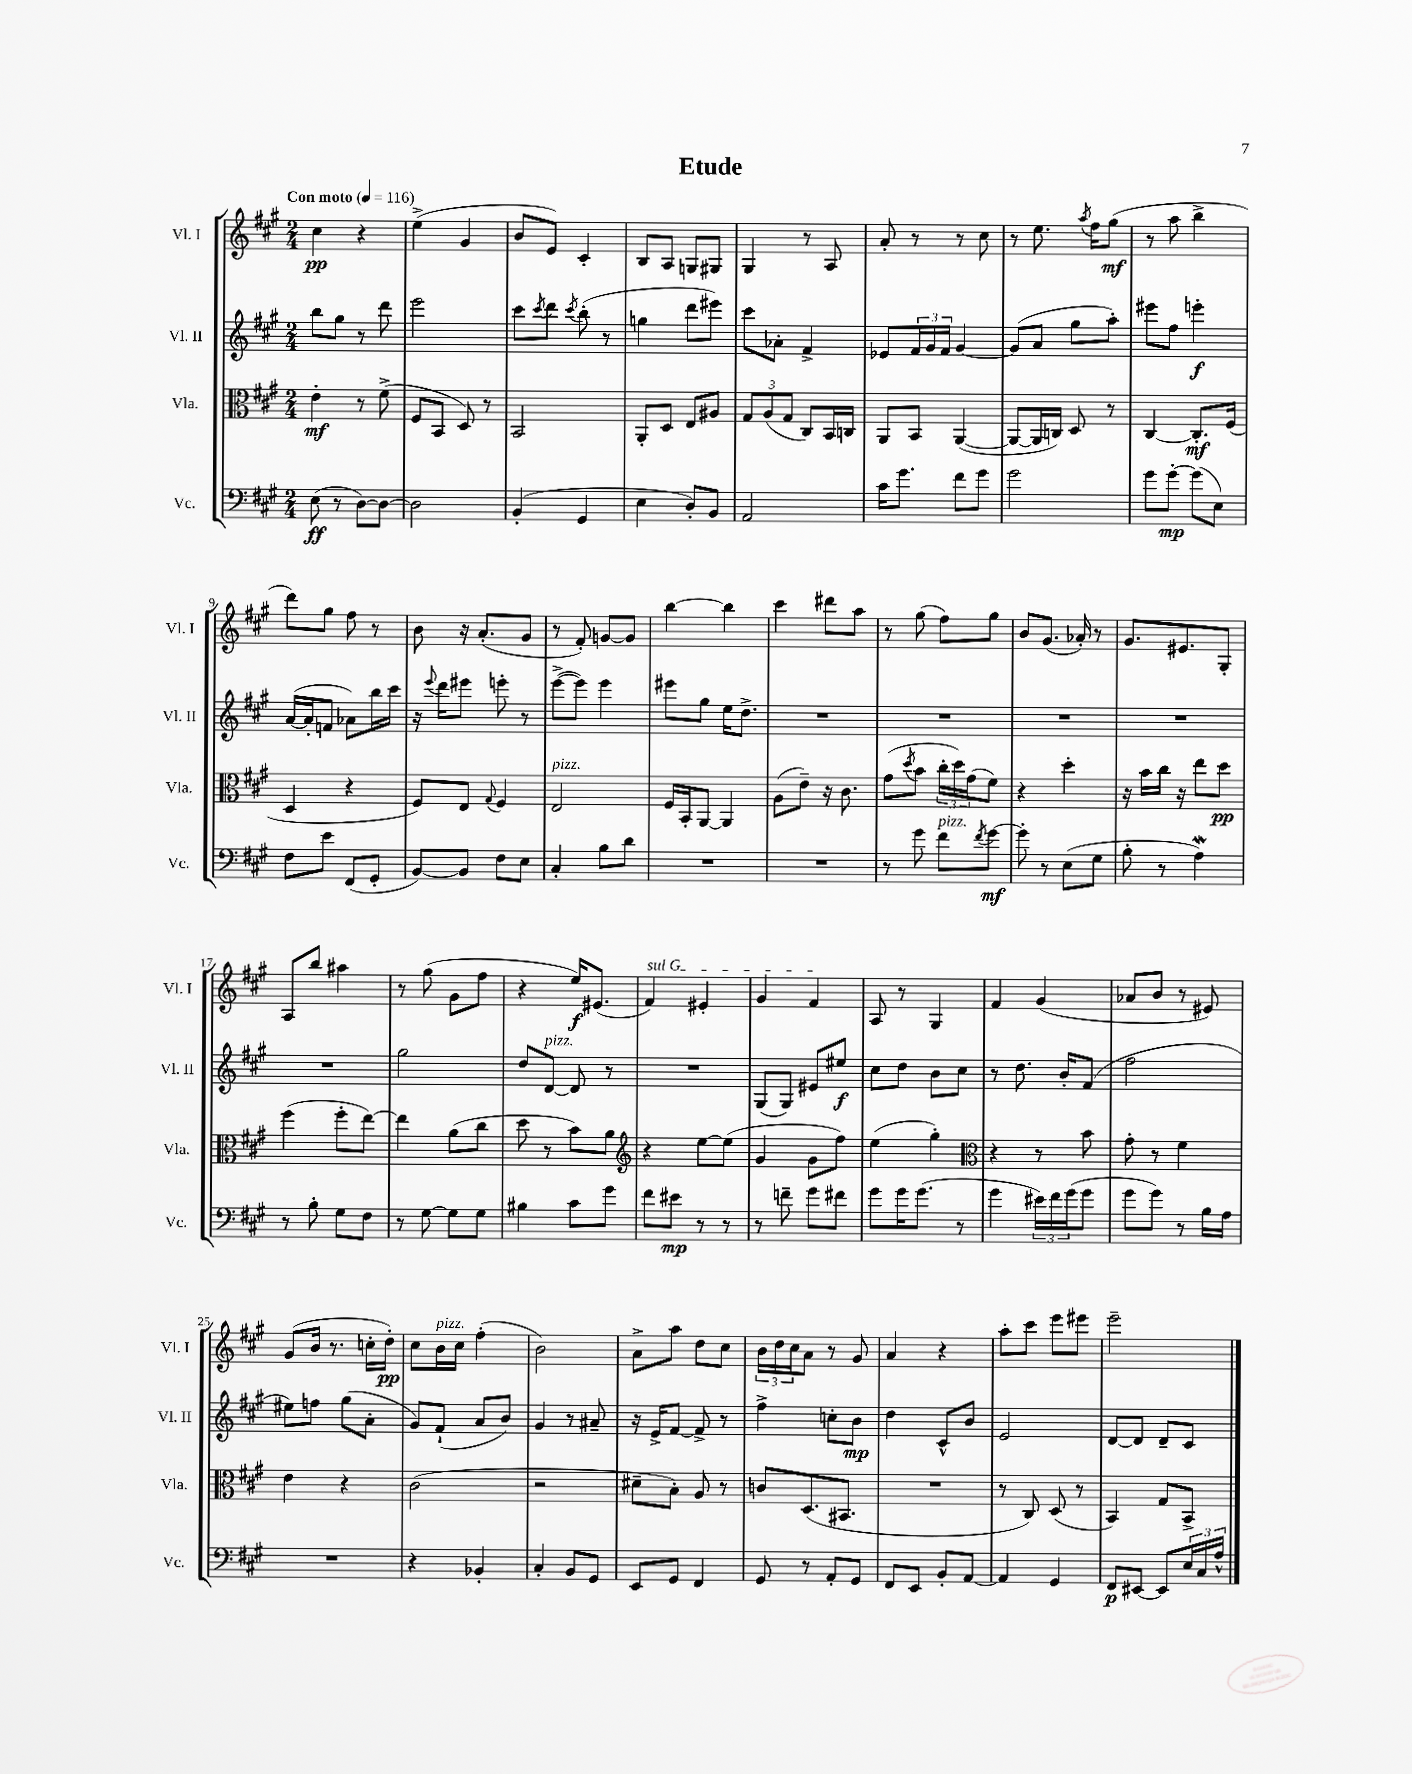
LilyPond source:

\header { title = "Etude" }
<<
\new StaffGroup <<
\new Staff = "s0" \with { instrumentName = "Vl. I" shortInstrumentName = "Vl. I" } {
    \clef treble \key a \major \numericTimeSignature \time 2/4 \tempo "Con moto" 4 = 116
    cis''4\pp r4 |
    e''4->( gis'4 |
    b'8 e'8) cis'4-. |
    b8 a8 g8 gis8 |
    gis4 r8 a8 |
    a'8-. r8 r8 cis''8 |
    r8 e''8. \acciaccatura { a''8 } fis''16 gis''8\mf( |
    r8 a''8 b''4-> |
    d'''8) gis''8 fis''8 r8 |
    b'8 r16 a'8.-.( gis'8 |
    r8 fis'8-.) g'8~ g'8 |
    b''4~ b''4 |
    cis'''4 dis'''8 a''8 |
    r8 gis''8( fis''8) gis''8 |
    b'8 gis'8.( aes'16-.) r8 |
    gis'8. eis'8. gis8-. |
    a8 b''8 ais''4 |
    r8 gis''8( gis'8 fis''8 |
    r4 e''16\f) eis'8.( |
    \once \override TextSpanner.bound-details.left.text = \markup { \italic "sul G" } fis'4\startTextSpan) eis'4-. |
    gis'4 fis'4\stopTextSpan |
    a8 r8 gis4 |
    fis'4 gis'4( |
    aes'8 b'8 r8 eis'8) |
    gis'8( b'16 r8. c''16-. d''16-.\pp) |
    cis''8 b'16^\markup { \italic "pizz." } cis''16 fis''4-.( |
    b'2) |
    a'8-> a''8 d''8 cis''8 |
    \tuplet 3/2 { b'16 d''16 cis''16 } a'8 r8 gis'8 |
    a'4 r4 |
    a''8-. cis'''8 e'''8 eis'''8 |
    e'''2-- \bar "|." |
}
\new Staff = "s1" \with { instrumentName = "Vl. II" shortInstrumentName = "Vl. II" } {
    \clef treble \key a \major \numericTimeSignature \time 2/4
    b''8 gis''8 r8 d'''8 |
    e'''2 |
    cis'''8 \acciaccatura { cis'''8 } d'''8 \acciaccatura { cis'''8 } b''8-.( r8 |
    g''4 d'''8 eis'''8) |
    cis'''8 aes'8-. fis'4-> |
    ees'8 \tuplet 3/2 { fis'16 gis'16 fis'16 } gis'4~ |
    gis'8( a'8 gis''8 a''8-.) |
    eis'''8 fis''8 e'''4-.\f |
    a'16~( a'16-. f'8 aes'8) b''16 cis'''16 |
    r16 \appoggiatura { e'''8 } d'''16 eis'''8 e'''8-. r8 |
    e'''8~->( e'''8) e'''4 |
    eis'''8 gis''8 e''16 d''8.-> |
    R2 |
    R2 |
    R2 |
    R2 |
    R2 |
    gis''2 |
    d''8 d'8~^\markup { \italic "pizz." } d'8 r8 |
    R2 |
    gis8( gis8) eis'8 eis''8\f |
    cis''8 d''8 b'8 cis''8 |
    r8 d''8. b'16-. fis'8( |
    fis''2 |
    eis''8) f''8 gis''8( a'8-. |
    gis'8) fis'8-!( a'8 b'8) |
    gis'4 r8 ais'8-- |
    r16 e'16-> fis'8~ fis'8-> r8 |
    fis''4-> c''8-. b'8\mp |
    d''4 cis'8-^ b'8 |
    e'2 |
    d'8~ d'8 d'8-- cis'8 \bar "|." |
}
\new Staff = "s2" \with { instrumentName = "Vla." shortInstrumentName = "Vla." } {
    \clef alto \key a \major \numericTimeSignature \time 2/4
    e'4-.\mf r8 fis'8->( |
    fis8 b,8 d8) r8 |
    b,2 |
    a,8-. d8 e8 ais8 |
    \tuplet 3/2 { gis8 a8( gis8 } cis8) b,16 c16 |
    a,8 b,8 a,4~( |
    a,8~ a,16 c16) d8 r8 |
    cis4~ cis8.-.\mf fis16( |
    d4 r4 |
    fis8) e8 \appoggiatura { gis8 } fis4 |
    e2^\markup { \italic "pizz." } |
    fis16 b,16-. a,8~ a,4 |
    a8( e'8--) r16 cis'8. |
    gis'8( \acciaccatura { d''8 } b'8 \tuplet 3/2 { cis''16-. d''16) gis'16( } fis'8) |
    r4 d''4-. |
    r16 b'16 cis''16 r16 e''8 d''8\pp |
    fis''4( fis''8-. e''8~) |
    e''4 a'8( cis''8 |
    d''8 r8 b'8) a'8 |
    \clef treble r4 e''8~ e''8( |
    gis'4 gis'8 fis''8) |
    e''4( gis''4-.) |
    \clef alto r4 r8 b'8 |
    gis'8-. r8 fis'4 |
    e'4 r4 |
    cis'2( |
    r2 |
    dis'8-- b8-.) a8 r8 |
    c'8 d8.( bis,8. |
    R2 |
    r8 cis8) d8( r8 |
    b,4) gis8 b,8-> \bar "|." |
}
\new Staff = "s3" \with { instrumentName = "Vc." shortInstrumentName = "Vc." } {
    \clef bass \key a \major \numericTimeSignature \time 2/4
    e8\ff( r8 d8~) d8~ |
    d2 |
    b,4-.( gis,4 |
    e4 d8-.) b,8 |
    a,2 |
    cis'16 gis'8. fis'8 gis'8 |
    gis'2 |
    gis'8 gis'8~-.\mp gis'8( e8) |
    fis8 e'8 fis,8( gis,8-. |
    b,8~) b,8 fis8 e8 |
    cis4-. b8 d'8 |
    R2 |
    R2 |
    r8 gis'8 fis'8^\markup { \italic "pizz." } \acciaccatura { fis'8 } gis'8~\mf |
    gis'8-. r8 e8( gis8 |
    b8-. r8 a4\mordent) |
    r8 b8-. gis8 fis8 |
    r8 gis8~ gis8 gis8 |
    bis4 cis'8 gis'8 |
    fis'8 eis'8\mp r8 r8 |
    r8 f'8-- gis'8 fis'8 |
    gis'8 gis'16 gis'8.( r8 |
    gis'4 \tuplet 3/2 { eis'16) fis'16 gis'16( } gis'8 |
    gis'8 gis'8) r8 b16 a16 |
    R2 |
    r4 bes,4-. |
    cis4-. b,8 gis,8 |
    e,8 gis,8 fis,4 |
    gis,8 r8 a,8-. gis,8 |
    fis,8 e,8 b,8-. a,8~ |
    a,4 gis,4 |
    fis,8\p eis,8~ eis,8 \tuplet 3/2 { e16 cis16 a16-^ } \bar "|." |
}
>>
>>
